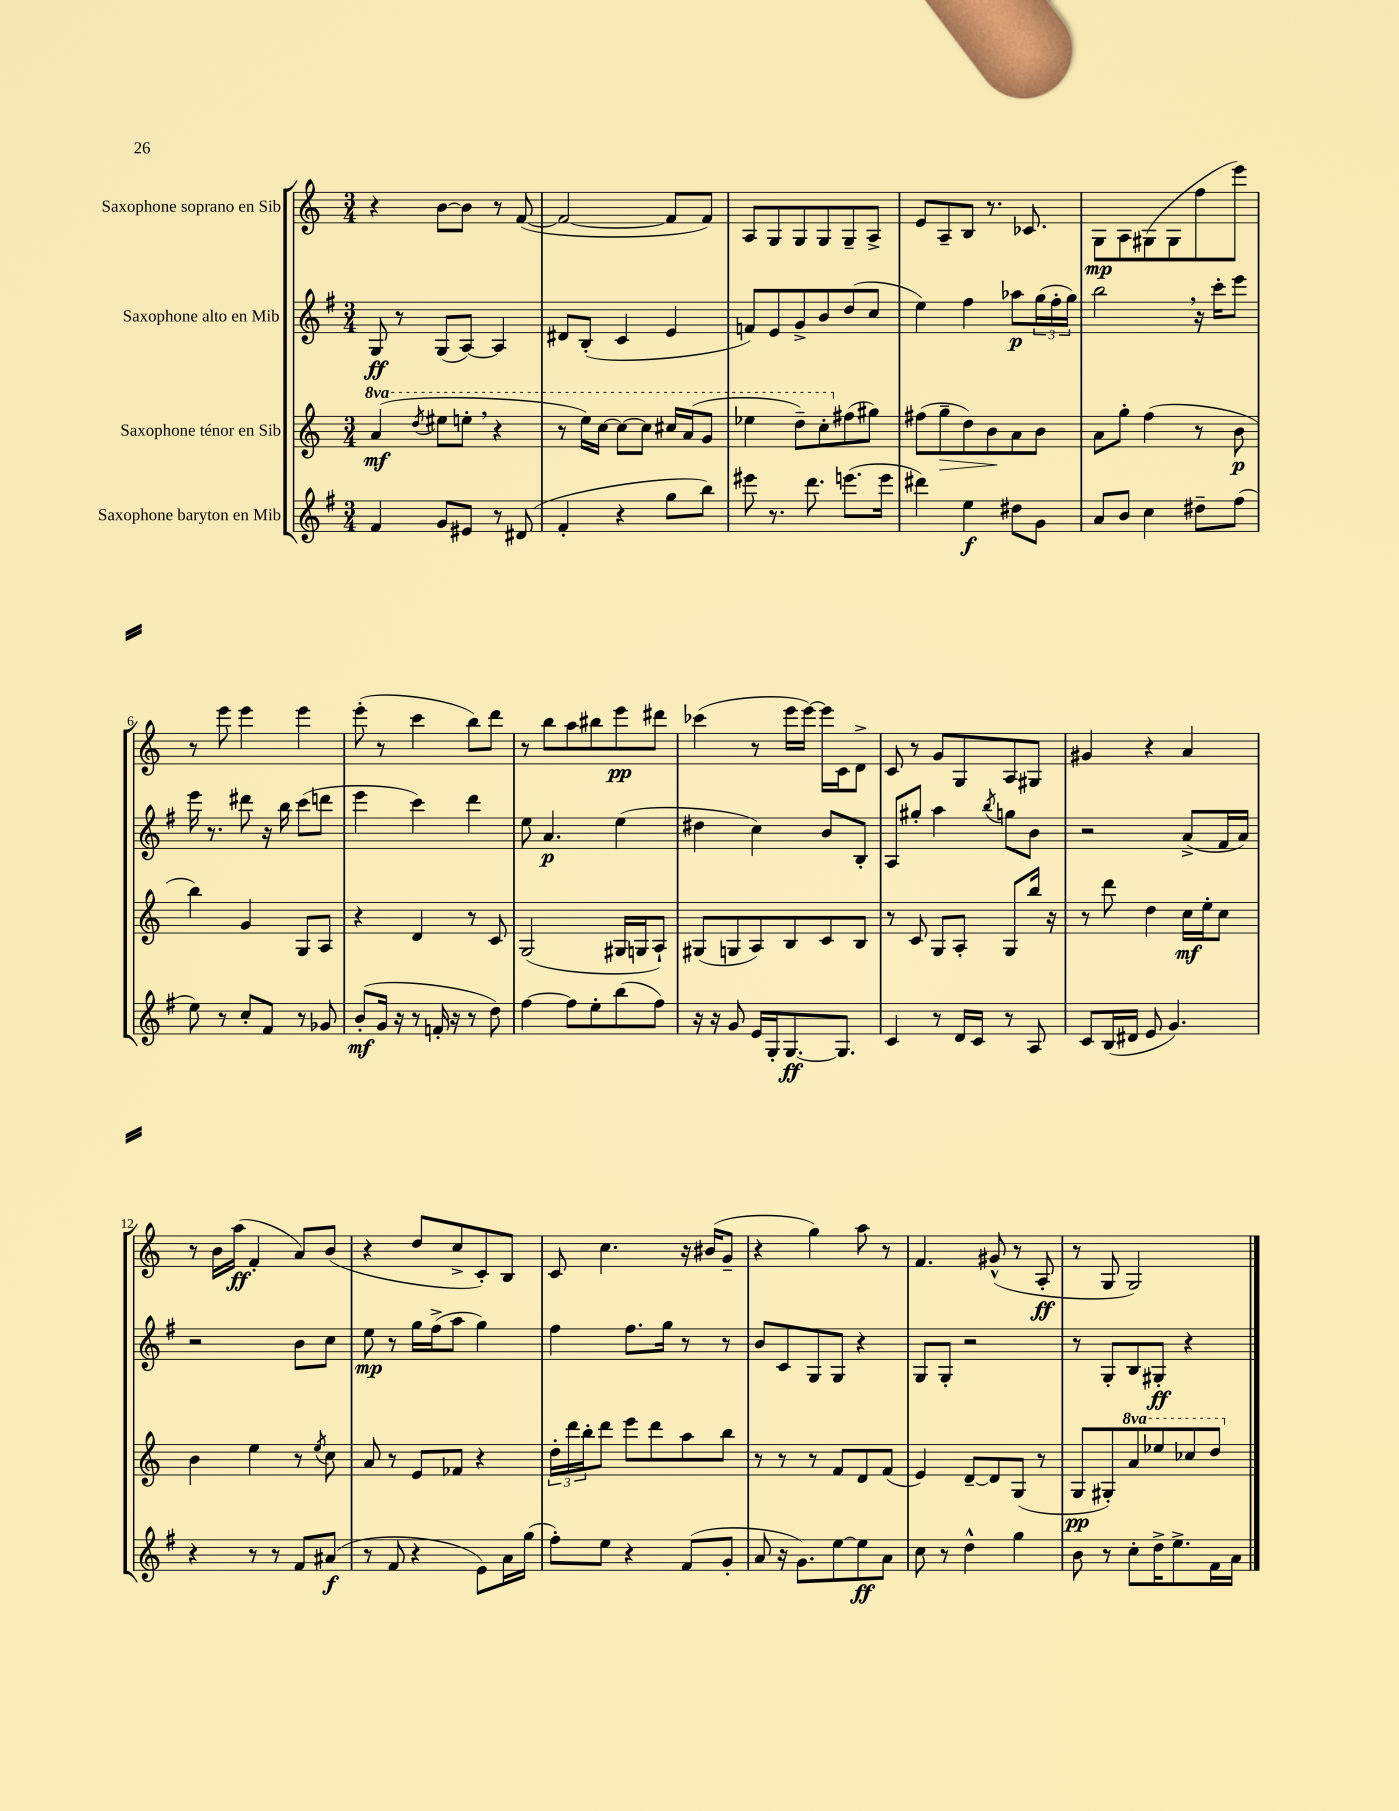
<<
\new StaffGroup <<
\new Staff = "s0" \with { instrumentName = "Saxophone soprano en Sib" } {
    \clef treble \key c \major \numericTimeSignature \time 3/4
    r4 b'8~ b'8 r8 f'8~( |
    f'2~ f'8 f'8) |
    a8 g8 g8 g8 g8-- a8-> |
    e'8 a8-- b8 r8. ces'8. |
    g8\mp a8 gis8( gis8 f''8 e'''8) |
    r8 e'''8 e'''4 e'''4 |
    e'''8-.( r8 c'''4 b''8) d'''8 |
    r8 b''8 a''8 bis''8 e'''8\pp dis'''8 |
    ces'''4( r8 e'''16 e'''16~) e'''16 c'16 d'8-> |
    c'8 r8 g'8 g8 a8 gis8 |
    gis'4 r4 a'4 |
    r8 b'16 a''16\ff( f'4-. a'8) b'8( |
    r4 d''8 c''8-> c'8-.) b8 |
    c'8 c''4. r16 bis'16( g'8-- |
    r4 g''4) a''8 r8 |
    f'4. gis'8-^( r8 a8-.\ff |
    r8 g8 g2) \bar "|." |
}
\new Staff = "s1" \with { instrumentName = "Saxophone alto en Mib" } {
    \clef treble \key g \major \numericTimeSignature \time 3/4
    g8\ff r8 g8( a8~) a4 |
    dis'8 b8-.( c'4 e'4 |
    f'8) e'8 g'8-> b'8 d''8( c''8 |
    e''4) fis''4 aes''8\p \tuplet 3/2 { g''16( fis''16-. g''16) } |
    b''2 \breathe r16 c'''16-. e'''8 |
    e'''16 r8. dis'''8 r16 b''16 c'''8( d'''8 |
    e'''4 c'''4) d'''4 |
    e''8 a'4.\p e''4( |
    dis''4 c''4) b'8 b8-. |
    a8 gis''8-. a''4 \acciaccatura { b''8 } g''8 b'8 |
    r2 a'8->( fis'16 a'16) |
    r2 b'8 c''8 |
    e''8\mp r8 g''16 fis''16->( a''8 g''4) |
    fis''4 fis''8. g''16 r8 r8 |
    b'8 c'8 g8 g8 r4 |
    g8 g8-. r2 |
    r8 g8-. b8 gis8-.\ff r4 \bar "|." |
}
\new Staff = "s2" \with { instrumentName = "Saxophone ténor en Sib" } {
    \clef treble \key c \major \numericTimeSignature \time 3/4 \set Staff.ottavationMarkups = #ottavation-simple-ordinals
    \ottava #1 a''4\mf( \acciaccatura { d'''8 } eis'''8 e'''8-. \breathe r4 |
    r8 e'''16) c'''16~ c'''8~ c'''8 cis'''16 a''16( g''8 |
    ees'''4 d'''8--) c'''8-. \ottava #0 fis''8( gis''8) |
    fis''8( g''8--\> d''8) b'8\! a'8 b'8 |
    a'8 g''8-. f''4( r8 b'8\p |
    b''4) g'4 g8 a8 |
    r4 d'4 r8 c'8 |
    g2( gis16 g16 a8-!) |
    gis8( g8 a8) b8 c'8 b8 |
    r8 c'8 g8 a8-. g8 b''16 r16 |
    r8 d'''8 d''4 c''16\mf e''16-. c''8 |
    b'4 e''4 r8 \acciaccatura { e''8 } c''8 |
    a'8 r8 e'8 fes'8 r4 |
    \tuplet 3/2 { d''16-. d'''16 b''16-. } d'''8 e'''8 d'''8 a''8 b''8 |
    r8 r8 r8 f'8 d'8 f'8( |
    e'4) d'8~-- d'8 g8( r8 |
    g8\pp gis8-.) \ottava #1 a''8 ees'''8 ces'''8 d'''8 \ottava #0 \bar "|." |
}
\new Staff = "s3" \with { instrumentName = "Saxophone baryton en Mib" } {
    \clef treble \key g \major \numericTimeSignature \time 3/4
    fis'4 g'8 eis'8 r8 dis'8( |
    fis'4-. r4 g''8 b''8) |
    eis'''8 r8. d'''8. e'''8.( e'''16 |
    dis'''4) e''4\f dis''8 g'8 |
    a'8 b'8 c''4 dis''8-- fis''8( |
    e''8) r8 c''8-. fis'8 r8 ges'8 |
    b'8-.\mf( g'16 r16 r8 f'16-. r16 r8 d''8) |
    fis''4~ fis''8 e''8-. b''8( fis''8) |
    r16 r16 g'8 e'16 g16-. g8.~\ff g8. |
    c'4 r8 d'16 c'16 r8 a8 |
    c'8 b16( dis'16 e'8 g'4.) |
    r4 r8 r8 fis'8 ais'8\f( |
    r8 fis'8 r4 e'8) a'16 g''16( |
    fis''8-.) e''8 r4 fis'8( g'8-. |
    a'8 r16 g'8.) e''8~ e''8\ff a'8 |
    c''8 r8 d''4-^ g''4 |
    b'8 r8 c''8-. d''16-> e''8.-> fis'16 a'16 \bar "|." |
}
>>
>>
